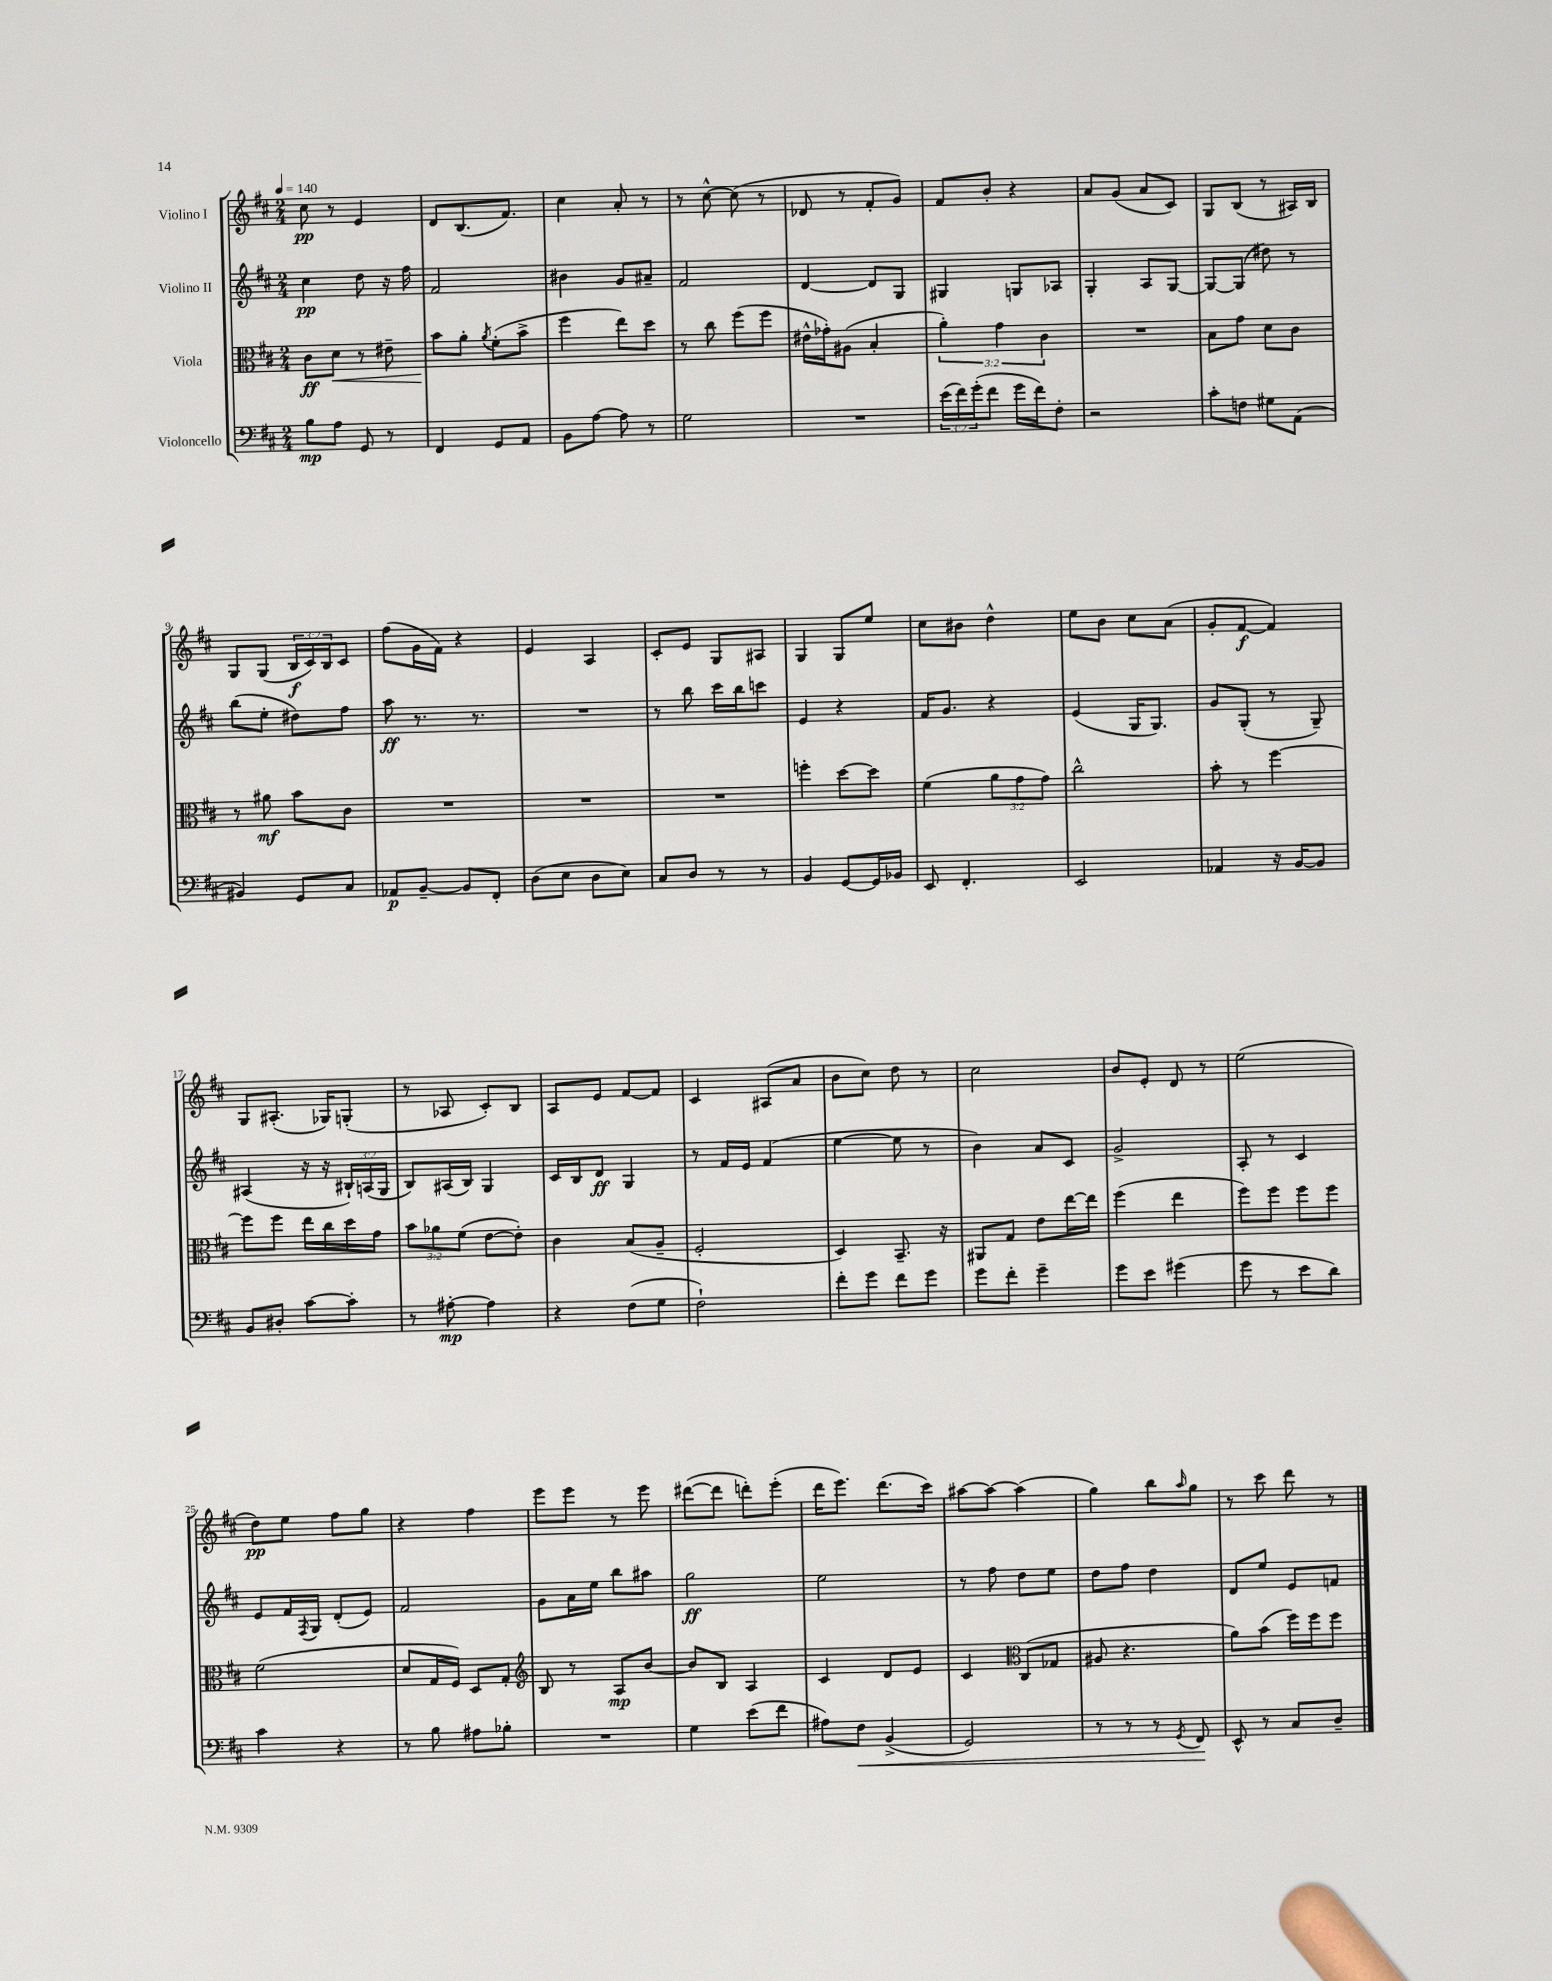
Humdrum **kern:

**kern	**dynam	**kern	**dynam	**kern	**dynam	**kern	**dynam
*part4	*part4	*part3	*part3	*part2	*part2	*part1	*part1
*staff4	*staff4	*staff3	*staff3	*staff2	*staff2	*staff1	*staff1
*I"Violoncello	*	*I"Viola	*	*I"Violino II	*	*I"Violino I	*
*clefF4	*	*clefC3	*	*clefG2	*	*clefG2	*
*k[f#c#]	*	*k[f#c#]	*	*k[f#c#]	*	*k[f#c#]	*
*M2/4	*	*M2/4	*	*M2/4	*	*M2/4	*
*MM140	*	*MM140	*	*MM140	*	*MM140	*
=1	=1	=1	=1	=1	=1	=1	=1
8B\L	mp	8c#\L	ff	4cc#\	pp	8cc#\	pp
!	!	!	!LO:HP:b	!	!	!	!
8A\J	.	8d\J	<	.	.	8r	.
8GG/	.	8r	.	8dd\	.	4e/	.
8r	.	8e#X~\	.	16r	.	.	.
.	.	.	.	16ff#\	.	.	.
=2	=2	=2	=2	=2	=2	=2	=2
4FF#/	.	8b\L	.	2f#/	.	8d/L	.
.	.	8a'\J	[	.	.	(8.B/	.
.	.	8qa/	.	.	.	.	.
8GG/L	.	(8f#'\L	.	.	.	.	.
.	.	.	.	.	.	8.f#/J)	.
8AA/J	.	8b^\J	.	.	.	.	.
=3	=3	=3	=3	=3	=3	=3	=3
8BB\L	.	4ff#\	.	4b#X\	.	4cc#\	.
[8A\J	.	.	.	.	.	.	.
8A\]	.	8ee\L)	.	8g/L	.	8a'/	.
8r	.	8dd\J	.	8a#X~/J	.	8r	.
=4	=4	=4	=4	=4	=4	=4	=4
2G\	.	8r	.	2f#/	.	8r	.
.	.	8cc#\	.	.	.	[8cc#^^\	.
.	.	(8ff#\L	.	.	.	(8cc#\]	.
.	.	8ff#\J	.	.	.	8r	.
=5	=5	=5	=5	=5	=5	=5	=5
2r	.	16e#X^^\LL	.	[4d/	.	8d-X/	.
.	.	16g-X'\J)	.	.	.	.	.
.	.	(8A#X\J	.	.	.	8r	.
.	.	4B'/	.	8d/L]	.	8f#'/L	.
.	.	.	.	8G/J	.	8g/J)	.
=6	=6	=6	=6	=6	=6	=6	=6
(24e\LL	.	6a'\)	.	4G#X/	.	8f#/L	.
24f#\)	.	.	.	.	.	.	.
(24g'\J	.	.	.	.	.	.	.
8f#\J	.	.	.	.	.	8b'/J	.
.	.	6g\	.	.	.	.	.
16g\LL	.	.	.	8Gn/L	.	4r	.
16f#\J)	.	.	.	.	.	.	.
.	.	6c#\	.	.	.	.	.
8F#'\J	.	.	.	8A-X/J	.	.	.
=7	=7	=7	=7	=7	=7	=7	=7
2r	.	2r	.	4G'/	.	8a/L	.
.	.	.	.	.	.	(8g/J	.
.	.	.	.	8A/L	.	8a/L	.
.	.	.	.	[8G/J	.	8c#/J)	.
=8	=8	=8	=8	=8	=8	=8	=8
8c#'\L	.	8B\L	.	8G/L_	.	8G/L	.
8Fn\J	.	8g\J	.	(8G/J]	.	(8B/J	.
8G#X\L	.	8d\L	.	8dd#X\)	.	8r	.
(8AA\J	.	8c#\J	.	8r	.	16A#X/LL)	.
.	.	.	.	.	.	16B/JJ	.
!!LO:LB:g=z
=9	=9	=9	=9	=9	=9	=9	=9
4BB#X/)	.	8r	.	(8bb\L	.	8G/L	.
.	.	8a#X\	mf	8ee'\J	.	(8G/J	.
8GG/L	.	8b\L	.	8dd#X\L)	.	24B/LL	f
.	.	.	.	.	.	24c#/)	.
.	.	.	.	.	.	24B/J	.
8C#/J	.	8c#\J	.	8ff#\J	.	8c#/J	.
=10	=10	=10	=10	=10	=10	=10	=10
8AA-X/L	p	2r	.	8aa\	ff	(8ff#\L	.
[8BB~/J	.	.	.	8.r	.	16g\L	.
.	.	.	.	.	.	16f#\JJ)	.
8BB/L]	.	.	.	.	.	4r	.
.	.	.	.	8.r	.	.	.
8FF#'/J	.	.	.	.	.	.	.
=11	=11	=11	=11	=11	=11	=11	=11
(8D\L	.	2r	.	2r	.	4e/	.
8E\J	.	.	.	.	.	.	.
8D\L	.	.	.	.	.	4A/	.
8E\J)	.	.	.	.	.	.	.
=12	=12	=12	=12	=12	=12	=12	=12
8C#/L	.	2r	.	8r	.	8c#'/L	.
8D/J	.	.	.	8bb\	.	8e/J	.
8r	.	.	.	16ccc#\LL	.	8G/L	.
.	.	.	.	16bb\J	.	.	.
8r	.	.	.	8cccn\J	.	8A#X/J	.
=13	=13	=13	=13	=13	=13	=13	=13
4BB/	.	4ffn'\	.	4e/	.	4G/	.
[8GG/L	.	[8dd\L	.	4r	.	8G/L	.
16GG/L]	.	8dd\J]	.	.	.	8ee/J	.
16BB-X/JJ	.	.	.	.	.	.	.
=14	=14	=14	=14	=14	=14	=14	=14
8EE/	.	(4f#\	.	16f#/KL	.	8cc#\L	.
.	.	.	.	8.g/J	.	.	.
4.FF#'/	.	.	.	.	.	8b#X\J	.
.	.	12a\L	.	4r	.	4dd^^\	.
.	.	12g\	.	.	.	.	.
.	.	12g\J)	.	.	.	.	.
=15	=15	=15	=15	=15	=15	=15	=15
2EE/	.	2cc#^^\	.	(4e/	.	8ee\L	.
.	.	.	.	.	.	8b\J	.
.	.	.	.	16G/KL	.	8cc#\L	.
.	.	.	.	8.G/J)	.	.	.
.	.	.	.	.	.	(8a\J	.
=16	=16	=16	=16	=16	=16	=16	=16
4AA-X/	.	8b'\	.	8g/L	.	8g'/L	.
.	.	8r	.	(8G'/J	.	[8f#/J	f
16r	.	[4ff#\	.	8r	.	4f#/])	.
[16BB/KL	.	.	.	.	.	.	.
8BB/J]	.	.	.	8G~/)	.	.	.
!!LO:LB:g=z
=17	=17	=17	=17	=17	=17	=17	=17
8BB/L	.	8ff#\L]	.	(4A#X/	.	8G/L	.
8D#X'/J	.	8ff#\J	.	.	.	(8.A#X'/J	.
[8c#\L	.	16ee\LL	.	16r	.	.	.
.	.	16cc#\	.	16r	.	16G-X/KL)	.
8c#'\J]	.	16dd\	.	24B#X`/LL)	.	(8Gn'/J	.
.	.	.	.	(24An/	.	.	.
.	.	16g\JJ	.	.	.	.	.
.	.	.	.	24G/JJ	.	.	.
=18	=18	=18	=18	=18	=18	=18	=18
8r	.	12b\L	.	8B/L)	.	8r	.
.	.	12a-X\	.	.	.	.	.
[8A#X'\	mp	.	.	(16A#X/L	.	8A-X/	.
.	.	(12f#\J	.	.	.	.	.
.	.	.	.	16B/JJ)	.	.	.
4A#\]	.	[8e\L	.	4G/	.	8c#'/L)	.
.	.	8e'\J])	.	.	.	8B/J	.
=19	=19	=19	=19	=19	=19	=19	=19
4r	.	4c#\	.	16c#/LL	.	8A/L	.
.	.	.	.	16B/J	.	.	.
.	.	.	.	8d/J	ff	8e/J	.
(8F#\L	.	(8B/L	.	4G/	.	[8f#/L	.
8G\J	.	8A~/J	.	.	.	8f#/J]	.
=20	=20	=20	=20	=20	=20	=20	=20
2F#`\)	.	2F#'/	.	8r	.	4c#/	.
.	.	.	.	16f#/LL	.	.	.
.	.	.	.	16e/JJ	.	.	.
.	.	.	.	(4f#/	.	(8A#X/L	.
.	.	.	.	.	.	8a/J	.
=21	=21	=21	=21	=21	=21	=21	=21
8f#'\L	.	4D/)	.	[4ee\	.	8b\L	.
8g\J	.	.	.	.	.	8cc#\J)	.
8f#\L	.	8.BB~/	.	8ee\]	.	8dd\	.
8g\J	.	.	.	8r	.	8r	.
.	.	16r	.	.	.	.	.
=22	=22	=22	=22	=22	=22	=22	=22
8g\L	.	8AA#X/L	.	4b\)	.	2cc#\	.
8f#'\J	.	8G/J	.	.	.	.	.
4g~\	.	8e\L	.	8a/L	.	.	.
.	.	[16ee\L	.	8c#/J	.	.	.
.	.	16ee\JJ]	.	.	.	.	.
=23	=23	=23	=23	=23	=23	=23	=23
8g\L	.	(4ff#\	.	2g^/	.	8b/L	.
8e\J	.	.	.	.	.	8e'/J	.
(4g#X\	.	4ee\	.	.	.	8d/	.
.	.	.	.	.	.	8r	.
=24	=24	=24	=24	=24	=24	=24	=24
8g\	.	8ff#\L)	.	8A'/	.	(2ee\	.
8r	.	8ff#\J	.	8r	.	.	.
8e\L	.	8ff#\L	.	4c#/	.	.	.
8d\J)	.	8ff#\J	.	.	.	.	.
!!LO:LB:g=z
=25	=25	=25	=25	=25	=25	=25	=25
4c#\	.	(2f#\	.	8e/L	.	8dd\L)	pp
.	.	.	.	16f#/L	.	8ee\J	.
.	.	.	.	8qF#/	.	.	.
.	.	.	.	16G/JJ	.	.	.
4r	.	.	.	(8d'/L	.	8ff#\L	.
.	.	.	.	8e/J)	.	8gg\J	.
=26	=26	=26	=26	=26	=26	=26	=26
8r	.	8d/L	.	2f#/	.	4r	.
8B\	.	16G/L	.	.	.	.	.
.	.	16F#/JJ)	.	.	.	.	.
8A#X\L	.	8D/L	.	.	.	4ff#\	.
8B-X'\J	.	8G'/J	.	.	.	.	.
=27	=27	=27	=27	=27	=27	=27	=27
*	*	*clefG2	*	*	*	*	*
2r	.	8B/	.	8g\L	.	8eee\L	.
.	.	8r	.	16a\L	.	8eee\J	.
.	.	.	.	16ee\JJ	.	.	.
.	.	8A/L	mp	8bb\L	.	8r	.
.	.	[8b/J	.	8aa#X\J	.	8eee\	.
=28	=28	=28	=28	=28	=28	=28	=28
4G\	.	8b/L]	.	2gg\	ff	([8ddd#X\L	.
.	.	8B/J	.	.	.	8ddd#\J]	.
(8e\L	.	4A/	.	.	.	8dddn'\L)	.
8f#\J	.	.	.	.	.	(8eee'\J	.
=29	=29	=29	=29	=29	=29	=29	=29
8A#X\L)	.	4c#/	.	2ee\	.	16ddd\KL	.
.	.	.	.	.	.	8.eee\J)	.
!	!LO:HP:b	!	!	!	!	!	!
8F#\J	<	.	.	.	.	.	.
(4BB^/	.	8d/L	.	.	.	(8.ddd\L	.
.	.	8e/J	.	.	.	.	.
.	.	.	.	.	.	16ccc#\Jk)	.
=30	=30	=30	=30	=30	=30	=30	=30
2GG/)	.	4c#/	.	8r	.	[8aa#X\L	.
.	.	.	.	8ff#\	.	8aa#\J_	.
*	*	*clefC3	*	*	*	*	*
.	.	(8C#/L	.	8dd\L	.	(4aa#\]	.
.	.	8G-X/J	.	8ee\J	.	.	.
=31	=31	=31	=31	=31	=31	=31	=31
8r	.	8A#X/	.	8dd\L	.	4gg\)	.
8r	.	4.r	.	8ff#\J	.	.	.
8r	.	.	.	4dd\	.	8bb\L	.
8qGG/	.	.	.	.	.	16qqaa/	.
8FF#/	.	.	.	.	.	8gg\J	.
.	[	.	.	.	.	.	.
=32	=32	=32	=32	=32	=32	=32	=32
8EE^^/	.	8a\L)	.	8d/L	.	8r	.
8r	.	(8b\J	.	8ee/J	.	8ccc#\	.
8C#/L	.	16ff#\LL)	.	8e/L	.	8ddd\	.
.	.	16ff#\J	.	.	.	.	.
8D~/J	.	8ff#\J	.	8fn/J	.	8r	.
==	==	==	==	==	==	==	==
*-	*-	*-	*-	*-	*-	*-	*-
